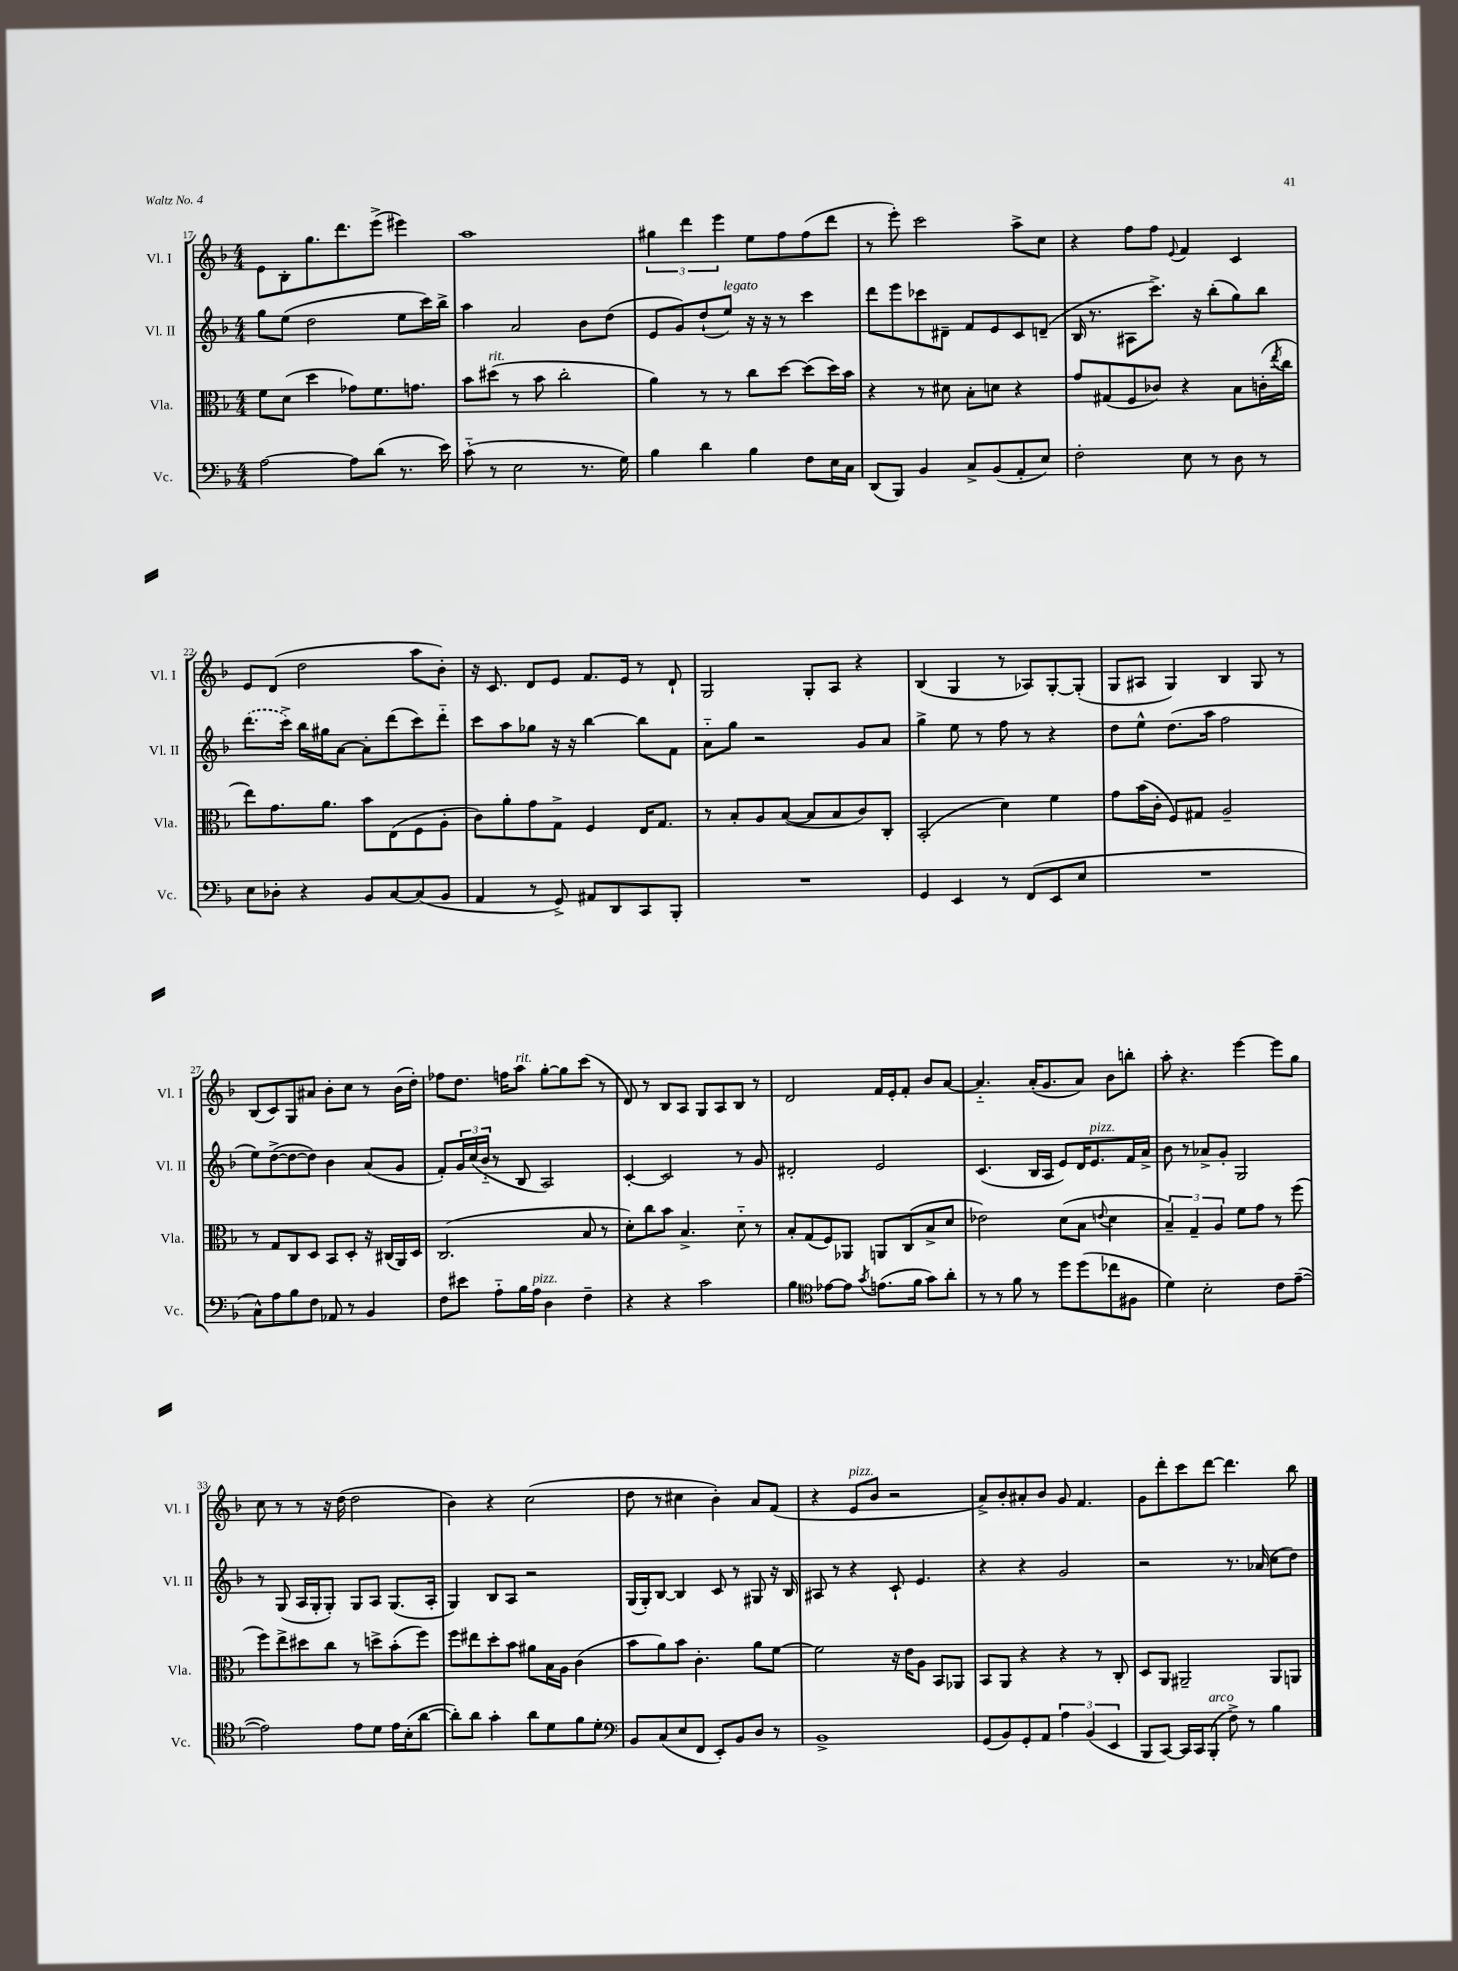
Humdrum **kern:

**kern	**kern	**kern	**kern
*staff4	*staff3	*staff2	*staff1
*clefF4	*clefC3	*clefG2	*clefG2
*k[b-]	*k[b-]	*k[b-]	*k[b-]
*M4/4	*M4/4	*M4/4	*M4/4
[2A	8f	8gg	8e
.	(8d	(8ee	8B-'
.	4dd	2dd	8.gg
.	.	.	8.ddd
8A]	8g-)	.	.
(8d	8.f	.	(8eee^
8.r	.	8ee	4eee#)
.	8.g	.	.
.	.	16ccc)	.
16e)	.	16bb-^	.
=	=	=	=
(8c'~	8b-	4aa	1aa
8r	(8dd#	.	.
2E	8r	2a	.
.	8b-	.	.
.	2cc'	.	.
8.r	.	8b-	.
.	.	(8dd	.
16G)	.	.	.
=	=	=	=
4B-	4a)	8e	6gg#
.	.	8g)	.
.	.	.	6ddd
4d	8r	(8dd`	.
.	.	.	6eee
.	8r	8ee)	.
4B-	8cc	16r	8ee
.	.	16r	.
.	[8dd	8r	8ff
8F	(8dd]	4ccc	(8ff
16E	16dd)	.	8ddd
16C	16b-	.	.
=	=	=	=
(8DD	4r	8ddd	8r
8BBB-)	.	8eee	8eee')
4BB-	8r	8ccc-	2ccc
.	8d#	8d#~	.
8C^	8B-'	8f	.
(8BB-	8d	8e	.
8AA'	4r	8c	8aa^
8E)	.	(8d~	8cc
=	=	=	=
2F'	8g	16B-	4r
.	.	8.r	.
.	(8G#	.	.
.	8F	8A#	8ff
.	8c-)	8.ccc^)	8ff
.	.	.	8qqe
8E	4r	.	4f
.	.	16r	.
8r	.	(8bb-'	.
8D	8B-	8gg)	4c
8r	(16c'	8bb-	.
.	8qee	.	.
.	16cc	.	.
=	=	=	=
8E	8ee)	(8.ddd	8e
8D-'	8.g	.	(8d
.	.	16ccc^)	.
4r	.	16bb-	2dd
.	8.a	16gg#	.
.	.	[8a	.
8BB-	8b-	8a']	.
[8C	(8E	(8ddd	.
(8C]	8F	8ccc)	8aa
8BB-	8A'	8ddd'~	8b-')
=	=	=	=
4AA	8c)	8ccc	16r
.	.	.	8.c
.	8a'	8aa	.
8r	8g	8gg-	8d
8GG^)	8G^	16r	8e
.	.	16r	.
8AA#	4F	[4bb-	8.f
8DD	.	.	.
.	.	.	16e
8CC	16E	8bb-]	8r
.	8.G	.	.
8BBB-'	.	8f	8d`
=	=	=	=
1r	8r	8a'~	2G
.	8B-'	8gg	.
.	8A	2r	.
.	([8B-	.	.
.	8B-]	.	8G'
.	8B-	.	8A
.	8c)	8g	4r
.	8C'	8a	.
=	=	=	=
4GG	(2BB-'	4gg^	(4B-
4EE	.	8ee	4G
.	.	8r	.
8r	4d)	8ff	8r
(8FF	.	8r	8A-)
8EE	4f	4r	[8G'
8E	.	.	(8G']
=	=	=	=
1r	8g	8dd	8G
.	(16b-	8ee^^	8A#
.	16c'	.	.
.	8F)	(8.dd	4G)
.	8G#	.	.
.	.	16aa	.
.	2A~	2ff	4B-
.	.	.	8G
.	.	.	8r
=	=	=	=
8C^^)	8r	8ee)	(8B-
8A	8G	([8dd^	8c)
8B-	8C	8dd_	8G
8F	8D	8dd])	8a#
8AA-	8BB-	4b-	8b-'
8r	8D'	.	8cc
4BB-	16r	(8a	8r
.	(16C#	.	.
.	16AA)	8g	(16b-
.	16D	.	16dd')
=	=	=	=
8F	(2.C	8f')	8ff-
8e#	.	24g	8.dd
.	.	(24cc	.
.	.	24b-'~	.
8A'~	.	8r	.
.	.	.	16ff
16B-	.	8B-	8aa
16A	.	.	.
4D	.	2A)	[8gg'
.	.	.	8gg]
4F~	8B-	.	(8ccc
.	8r	.	8r
=	=	=	=
4r	8d')	[4c'	8d)
.	8cc	.	8r
4r	8b-	2c]	8B-
.	4.B-^	.	8A
2c	.	.	8G
.	.	.	8A
.	8d'~	8r	8B-
.	8r	8g	8r
=	=	=	=
4B-	8B-'	2d#'	2d
.	(8G	.	.
*clefC4	*	*	*
[8e-	8F)	.	.
8e-]	8AA-	.	.
8qg	.	.	.
(8.e	8AA	2e	16f
.	.	.	16e'
.	(8C	.	8f'
16f	.	.	.
8g)	8B-^	.	8b-
8a'	8d	.	[8a
=	=	=	=
8r	2e-)	(4.c	4.a'~]
8r	.	.	.
8f	.	.	.
8r	.	16B-	(16a'
.	.	16A	8.g
8dd	(8d	8e)	.
(8dd	8B-	16d	8a)
.	.	8.e	.
.	8qqe	.	.
8cc-	4d	.	8b-
8F#	.	16f	8bb'
.	.	16a^	.
=	=	=	=
4d)	6B-~)	8b-	8aa'
.	.	8r	4.r
.	6G~	.	.
2B-'	.	8a-^	.
.	6A	.	.
.	.	8g'	.
.	8f	2G	[4eee
.	8g	.	.
8c	8r	.	8eee]
([8e~	(8ff	.	8gg
=	=	=	=
2e])	8ff)	8r	8cc
.	8ee^	(8G	8r
.	8dd#	16A	8r
.	.	16G'	.
.	8cc	8G')	16r
.	.	.	(16dd
8e	8r	8G	2dd
8d	8dd^	8A	.
16e	(8b-'	(8.G	.
(16B-'	.	.	.
[8a	8ff)	.	.
.	.	16A'	.
=	=	=	=
8a'])	8ff	4G)	4b-)
8a	8ee#	.	.
4g'	8dd'	8B-	4r
.	8b-	8A	.
8a	8a#	2r	(2cc
8d	16B-	.	.
.	16A	.	.
8f	(4c	.	.
8d'	.	.	.
=	=	=	=
*clefF4	*	*	*
8BB-	8b-	(16G	8dd
.	.	16G')	.
(8C	8a)	[8B-	8r
8E	8b-	4B-]	4cc#
8FF	4.c'	.	.
8EE')	.	8c	4b-')
8BB-	.	8r	.
8D	8a	8G#	8a
8r	[8f	16r	(8f
.	.	16B-	.
=	=	=	=
1BB-^	2f]	8A#	4r
.	.	8r	.
.	.	4r	8e
.	.	.	8b-
.	16r	8c`	2r
.	16e	.	.
.	8A	4.e	.
.	8BB-	.	.
.	8AA-	.	.
=	=	=	=
(8GG	8BB-	4r	8a^)
8BB-)	8AA	.	8b-'
8GG'	4r	4r	8a#'
8AA	.	.	8b-
6A	4r	2g	8g
.	.	.	4.f
(6BB-	.	.	.
.	8r	.	.
6EE	.	.	.
.	8C'	.	.
=	=	=	=
8BBB-	8D	2r	8g
[8CC)	8AA	.	8ddd'
16CC]	2AA#~	.	8ccc
16CC	.	.	.
(8BBB-'	.	.	[8ddd
8F^)	.	8.r	4.ddd]
8r	.	.	.
.	.	(16a-	.
4B-	8AA#	8cc	.
.	8AA	8dd)	8bb-
==	==	==	==
*-	*-	*-	*-
